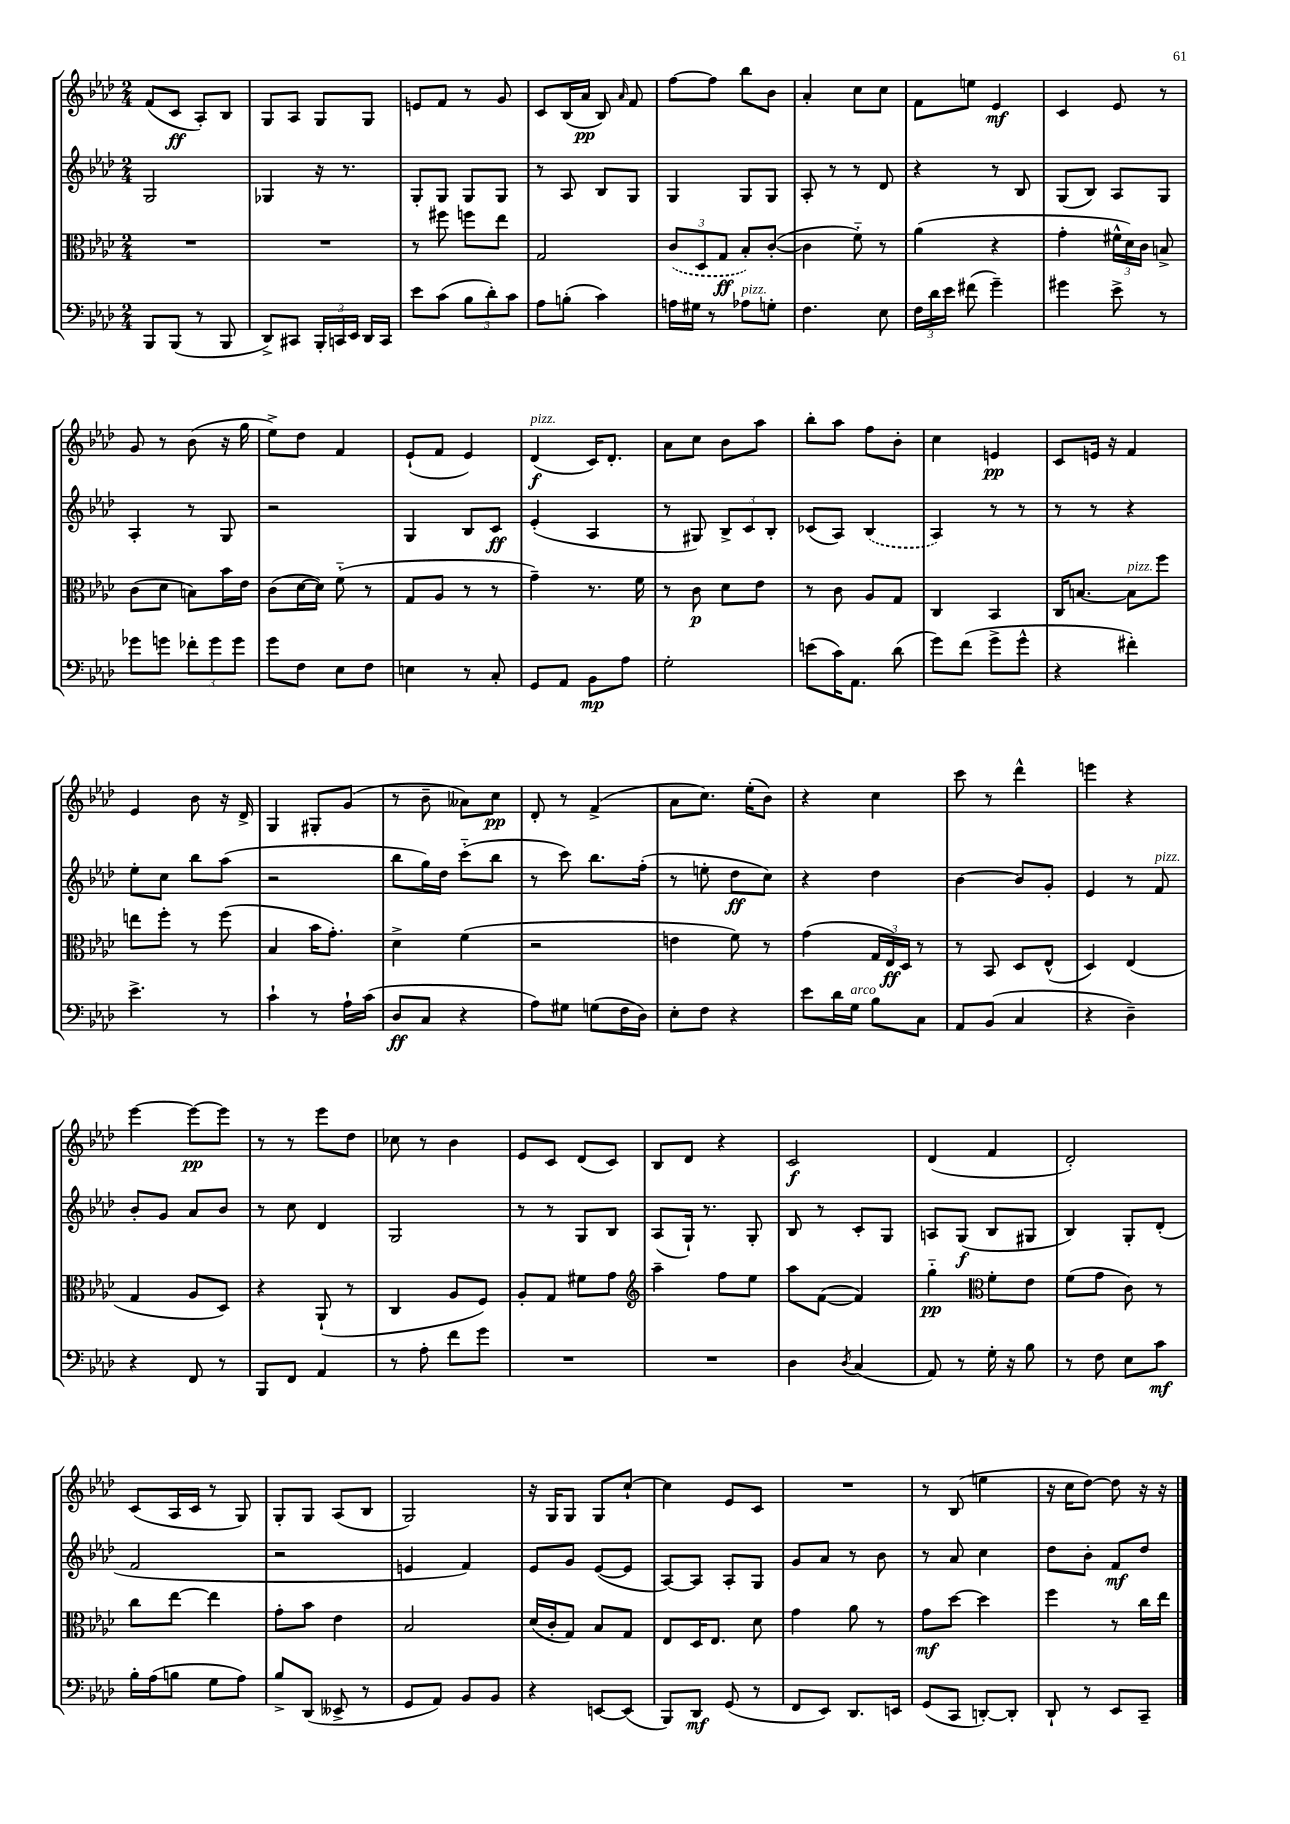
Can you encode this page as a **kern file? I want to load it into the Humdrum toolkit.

**kern	**dynam	**kern	**dynam	**kern	**dynam	**kern	**dynam
*part4	*part4	*part3	*part3	*part2	*part2	*part1	*part1
*staff4	*staff4	*staff3	*staff3	*staff2	*staff2	*staff1	*staff1
*clefF4	*	*clefC3	*	*clefG2	*	*clefG2	*
*k[b-e-a-d-]	*	*k[b-e-a-d-]	*	*k[b-e-a-d-]	*	*k[b-e-a-d-]	*
*M2/4	*	*M2/4	*	*M2/4	*	*M2/4	*
=88	=88	=88	=88	=88	=88	=88	=88
8BBB-/L	.	2r	.	2G/	.	(8f/L	.
(8BBB-/J	.	.	.	.	.	8c/J	ff
8r	.	.	.	.	.	8A-'/L)	.
8BBB-/	.	.	.	.	.	8B-/J	.
=89	=89	=89	=89	=89	=89	=89	=89
8DD-^/L)	.	2r	.	4G-X/	.	8G/L	.
8CC#X/J	.	.	.	.	.	8A-/J	.
24BBB-'/LL	.	.	.	16r	.	8G/L	.
24CCn/	.	.	.	.	.	.	.
.	.	.	.	8.r	.	.	.
24EE-/JJ	.	.	.	.	.	.	.
16DD-/LL	.	.	.	.	.	8G/J	.
16CC/JJ	.	.	.	.	.	.	.
=90	=90	=90	=90	=90	=90	=90	=90
8e-\L	.	8r	.	8G'/L	.	8en/L	.
(8c\J	.	8ff#X\	.	8G/J	.	8f/J	.
12B-\L	.	8ffn\L	.	8G/L	.	8r	.
12d-'\)	.	.	.	.	.	.	.
.	.	8ee-\J	.	8G/J	.	8g/	.
12c\J	.	.	.	.	.	.	.
=91	=91	=91	=91	=91	=91	=91	=91
8A-\L	.	2G/	.	8r	.	8c/L	.
(8Bn'\J	.	.	.	8A-/	.	(16B-/L	.
.	.	.	.	.	.	16a-/JJ	pp
4c\)	.	.	.	8B-/L	.	8B-/)	.
.	.	.	.	.	.	16qqa-/	.
.	.	.	.	8G/J	.	8f/	.
=92	=92	=92	=92	=92	=92	=92	=92
16An\LL	.	(12c/L	.	4G/	.	[8ff\L	.
16G#X\JJ	.	.	.	.	.	.	.
.	.	12D-/	.	.	.	.	.
8r	.	.	.	.	.	8ff\J]	.
.	.	12G/J	ff	.	.	.	.
!LO:TX:a:i:t=pizz.	!	!	!	!	!	!	!
8A-X\L	.	8B-'/L)	.	8G/L	.	8bb-\L	.
8Gn'\J	.	([8c'/J	.	8G/J	.	8b-\J	.
=93	=93	=93	=93	=93	=93	=93	=93
4.F\	.	4c\]	.	8A-'/	.	4a-'/	.
.	.	.	.	8r	.	.	.
.	.	8f\)	.	8r	.	8cc\L	.
8E-\	.	8r	.	8d-/	.	8cc\J	.
=94	=94	=94	=94	=94	=94	=94	=94
24F\LL	.	(4a-\	.	4r	.	8f\L	.
24d-\	.	.	.	.	.	.	.
24e-\JJ	.	.	.	.	.	.	.
(8f#X\	.	.	.	.	.	8een\J	.
4g~\)	.	4r	.	8r	.	4e-/	mf
.	.	.	.	8B-/	.	.	.
=95	=95	=95	=95	=95	=95	=95	=95
4g#X\	.	4g'\	.	(8G/L	.	4c/	.
.	.	.	.	8B-/J)	.	.	.
8e-^\	.	24f#X^^\LL	.	8A-/L	.	8e-/	.
.	.	24d-\)	.	.	.	.	.
.	.	24c\JJ	.	.	.	.	.
8r	.	8Bn^/	.	8G/J	.	8r	.
!!LO:LB:g=z
=96	=96	=96	=96	=96	=96	=96	=96
8g-X\L	.	(8c\L	.	4A-'/	.	8g/	.
8gn\J	.	8d-\J	.	.	.	8r	.
12f-X'\L	.	8Bn\L)	.	8r	.	(8b-\	.
12g\	.	.	.	.	.	.	.
.	.	16b-\L	.	8G/	.	16r	.
12g\J	.	.	.	.	.	.	.
.	.	16e-\JJ	.	.	.	16gg\	.
=97	=97	=97	=97	=97	=97	=97	=97
8g\L	.	(8c\L	.	2r	.	8ee-^\L)	.
8F\J	.	[16d-\L	.	.	.	8dd-\J	.
.	.	16d-\JJ])	.	.	.	.	.
8E-\L	.	(8f\	.	.	.	4f/	.
8F\J	.	8r	.	.	.	.	.
=98	=98	=98	=98	=98	=98	=98	=98
4En\	.	8G/L	.	4G/	.	(8e-`/L	.
.	.	8A-/J	.	.	.	8f/J	.
8r	.	8r	.	8B-/L	.	4e-/)	.
8C'/	.	8r	.	8c/J	ff	.	.
=99	=99	=99	=99	=99	=99	=99	=99
!	!	!	!	!	!	!LO:TX:a:i:t=pizz.	!
8GG/L	.	4g~\)	.	(4e-'/	.	(4d-/	f
8AA-/J	.	.	.	.	.	.	.
8BB-\L	mp	8.r	.	4A-/	.	16c/KL)	.
.	.	.	.	.	.	8.d-'/J	.
8A-\J	.	.	.	.	.	.	.
.	.	16f\	.	.	.	.	.
=100	=100	=100	=100	=100	=100	=100	=100
2G'\	.	8r	.	8r	.	8a-\L	.
.	.	8c\	p	8G#X/)	.	8cc\J	.
.	.	8d-\L	.	12B-^/L	.	8b-\L	.
.	.	.	.	12c/	.	.	.
.	.	8e-\J	.	.	.	8aa-\J	.
.	.	.	.	12B-'/J	.	.	.
=101	=101	=101	=101	=101	=101	=101	=101
(8en\L	.	8r	.	(8c-X/L	.	8bb-'\L	.
16c\K)	.	8c\	.	8A-/J)	.	8aa-\J	.
8.AA-\J	.	.	.	.	.	.	.
.	.	8A-/L	.	(4B-/	.	8ff\L	.
(8d-\	.	8G/J	.	.	.	8b-'\J	.
=102	=102	=102	=102	=102	=102	=102	=102
8g\L)	.	4C/	.	4A-/)	.	4cc\	.
(8f\J	.	.	.	.	.	.	.
8g^\L	.	4BB-/	.	8r	.	4en/	pp
8g^^\J	.	.	.	8r	.	.	.
=103	=103	=103	=103	=103	=103	=103	=103
4r	.	16C/KL	.	8r	.	8c/L	.
.	.	[8.Bn/J	.	.	.	.	.
.	.	.	.	8r	.	16en/Jk	.
.	.	.	.	.	.	16r	.
!	!	!LO:TX:a:i:t=pizz.	!	!	!	!	!
4f#X'\)	.	8B\L]	.	4r	.	4f/	.
.	.	8ff\J	.	.	.	.	.
!!LO:LB:g=z
=104	=104	=104	=104	=104	=104	=104	=104
4.e-^\	.	8een\L	.	8ee-'\L	.	4e-/	.
.	.	8ff'\J	.	8cc\J	.	.	.
.	.	8r	.	8bb-\L	.	8b-\	.
8r	.	(8ff\	.	(8aa-\J	.	16r	.
.	.	.	.	.	.	16d-^/	.
=105	=105	=105	=105	=105	=105	=105	=105
4c`\	.	4B-/	.	2r	.	4G/	.
8r	.	16b-\KL	.	.	.	8G#X'/L	.
.	.	8.g'\J)	.	.	.	.	.
16A-`\LL	.	.	.	.	.	(8g/J	.
(16c\JJ	.	.	.	.	.	.	.
=106	=106	=106	=106	=106	=106	=106	=106
8D-/L	ff	4d-^\	.	8bb-\L	.	8r	.
8C/J	.	.	.	16gg\L)	.	8b-~\	.
.	.	.	.	16dd-\JJ	.	.	.
4r	.	(4f\	.	(8ccc\L	.	8a--X\L)	.
.	.	.	.	8bb-\J	.	8cc\J	pp
=107	=107	=107	=107	=107	=107	=107	=107
8A-\L)	.	2r	.	8r	.	8d-'/	.
8G#X\J	.	.	.	8ccc\)	.	8r	.
(8Gn\L	.	.	.	8.bb-\L	.	(4f^/	.
16F\L	.	.	.	.	.	.	.
16D-\JJ)	.	.	.	(16ff'\Jk	.	.	.
=108	=108	=108	=108	=108	=108	=108	=108
8E-'\L	.	4en\	.	8r	.	8a-\L	.
8F\J	.	.	.	8een'\	.	8.cc\J)	.
4r	.	8f\)	.	8dd-\L	ff	.	.
.	.	.	.	.	.	(16ee-'\KL	.
.	.	8r	.	8cc\J)	.	8b-\J)	.
=109	=109	=109	=109	=109	=109	=109	=109
8e-\L	.	(4g\	.	4r	.	4r	.
16d-\L	.	.	.	.	.	.	.
!LO:TX:a:i:t=arco	!	!	!	!	!	!	!
16G\JJ	.	.	.	.	.	.	.
8B-\L	.	24G/LL	.	4dd-\	.	4cc\	.
.	.	24E-/)	ff	.	.	.	.
.	.	24D-/JJ	.	.	.	.	.
8C\J	.	8r	.	.	.	.	.
=110	=110	=110	=110	=110	=110	=110	=110
8AA-/L	.	8r	.	[4b-\	.	8ccc\	.
(8BB-/J	.	8BB-/	.	.	.	8r	.
4C/	.	8D-/L	.	8b-/L]	.	4ddd-^^\	.
.	.	(8E-^^/J	.	8g'/J	.	.	.
=111	=111	=111	=111	=111	=111	=111	=111
4r	.	4D-/)	.	4e-/	.	4eeen\	.
4D-~\)	.	(4E-/	.	8r	.	4r	.
!	!	!	!	!LO:TX:a:i:t=pizz.	!	!	!
.	.	.	.	8f/	.	.	.
!!LO:LB:g=z
=112	=112	=112	=112	=112	=112	=112	=112
4r	.	4G/	.	8b-'/L	.	[4eee-\	.
.	.	.	.	8g/J	.	.	.
8FF/	.	8A-/L	.	8a-/L	.	8eee-\L_	pp
8r	.	8D-/J)	.	8b-/J	.	8eee-\J]	.
=113	=113	=113	=113	=113	=113	=113	=113
8BBB-/L	.	4r	.	8r	.	8r	.
8FF/J	.	.	.	8cc\	.	8r	.
4AA-/	.	(8AA-`/	.	4d-/	.	8eee-\L	.
.	.	8r	.	.	.	8dd-\J	.
=114	=114	=114	=114	=114	=114	=114	=114
8r	.	4C/	.	2G/	.	8cc-X\	.
8A-'\	.	.	.	.	.	8r	.
8f\L	.	8A-/L	.	.	.	4b-\	.
8g\J	.	8F/J)	.	.	.	.	.
=115	=115	=115	=115	=115	=115	=115	=115
2r	.	8A-'/L	.	8r	.	8e-/L	.
.	.	8G/J	.	8r	.	8c/J	.
.	.	8f#X\L	.	8G/L	.	(8d-/L	.
.	.	8g\J	.	8B-/J	.	8c/J)	.
=116	=116	=116	=116	=116	=116	=116	=116
*	*	*clefG2	*	*	*	*	*
2r	.	4aa-~\	.	(8A-/L	.	8B-/L	.
.	.	.	.	16G`/Jk)	.	8d-/J	.
.	.	.	.	8.r	.	.	.
.	.	8ff\L	.	.	.	4r	.
.	.	8ee-\J	.	8G'/	.	.	.
=117	=117	=117	=117	=117	=117	=117	=117
4D-\	.	8aa-\L	.	8B-/	.	2c/	f
.	.	([8f\J	.	8r	.	.	.
8qD-/	.	.	.	.	.	.	.
(4C/	.	4f/])	.	8c'/L	.	.	.
.	.	.	.	8G/J	.	.	.
=118	=118	=118	=118	=118	=118	=118	=118
8AA-/)	.	4gg\	pp	8An/L	.	(4d-/	.
8r	.	.	.	(8G/J	f	.	.
*	*	*clefC3	*	*	*	*	*
16G'\	.	8f'\L	.	8B-/L	.	4f/	.
16r	.	.	.	.	.	.	.
8B-\	.	8e-\J	.	8G#X/J	.	.	.
=119	=119	=119	=119	=119	=119	=119	=119
8r	.	(8f\L	.	4B-/)	.	2d-'/)	.
8F\	.	8g\J	.	.	.	.	.
8E-\L	.	8c\)	.	8G'/L	.	.	.
8c\J	mf	8r	.	(8d-'/J	.	.	.
!!LO:LB:g=z
=120	=120	=120	=120	=120	=120	=120	=120
16B-'\LL	.	8cc\L	.	2f/	.	(8c/L	.
(16A-\J	.	.	.	.	.	.	.
8Bn\J	.	[8ee-\J	.	.	.	16A-/L	.
.	.	.	.	.	.	16c/JJ	.
8G\L	.	4ee-\]	.	.	.	8r	.
8A-\J)	.	.	.	.	.	8G/)	.
=121	=121	=121	=121	=121	=121	=121	=121
8B-^/L	.	8g'\L	.	2r	.	8G'/L	.
(8DD-/J	.	8b-\J	.	.	.	8G/J	.
8EE--X^/	.	4e-\	.	.	.	(8A-/L	.
8r	.	.	.	.	.	8B-/J	.
=122	=122	=122	=122	=122	=122	=122	=122
8GG/L	.	2B-/	.	4en/	.	2G/)	.
8AA-/J)	.	.	.	.	.	.	.
8BB-/L	.	.	.	4f/)	.	.	.
8BB-/J	.	.	.	.	.	.	.
=123	=123	=123	=123	=123	=123	=123	=123
4r	.	(16d-/LL	.	8e-/L	.	16r	.
.	.	16c'/J	.	.	.	16G/KL	.
.	.	8G/J)	.	8g/J	.	8G/J	.
[8EEn/L	.	8B-/L	.	([8e-/L	.	8G/L	.
(8EE/J]	.	8G/J	.	8e-/J]	.	[8cc`/J	.
=124	=124	=124	=124	=124	=124	=124	=124
8BBB-/L)	.	8E-/L	.	[8A-/L)	.	4cc\]	.
8DD-/J	mf	16D-/K	.	8A-/J]	.	.	.
.	.	8.E-/J	.	.	.	.	.
(8GG/	.	.	.	8A-'/L	.	8e-/L	.
8r	.	8d-\	.	8G/J	.	8c/J	.
=125	=125	=125	=125	=125	=125	=125	=125
8FF/L	.	4g\	.	8g/L	.	2r	.
8EE-/J)	.	.	.	8a-/J	.	.	.
8.DD-/L	.	8a-\	.	8r	.	.	.
.	.	8r	.	8b-\	.	.	.
16EEn/Jk	.	.	.	.	.	.	.
=126	=126	=126	=126	=126	=126	=126	=126
(8GG/L	.	8g\L	mf	8r	.	8r	.
8CC/J	.	[8dd-\J	.	8a-/	.	(8B-/	.
[8DDn'/L)	.	4dd-\]	.	4cc\	.	4een\	.
8DD'/J]	.	.	.	.	.	.	.
=127	=127	=127	=127	=127	=127	=127	=127
8DD-`/	.	4ff\	.	8dd-\L	.	16r	.
.	.	.	.	.	.	16cc\KL	.
8r	.	.	.	8b-'\J	.	[8dd-\J)	.
8EE-/L	.	8r	.	8f/L	mf	8dd-\]	.
8CC~/J	.	16cc\LL	.	8dd-/J	.	16r	.
.	.	16ee-\JJ	.	.	.	16r	.
==	==	==	==	==	==	==	==
*-	*-	*-	*-	*-	*-	*-	*-
